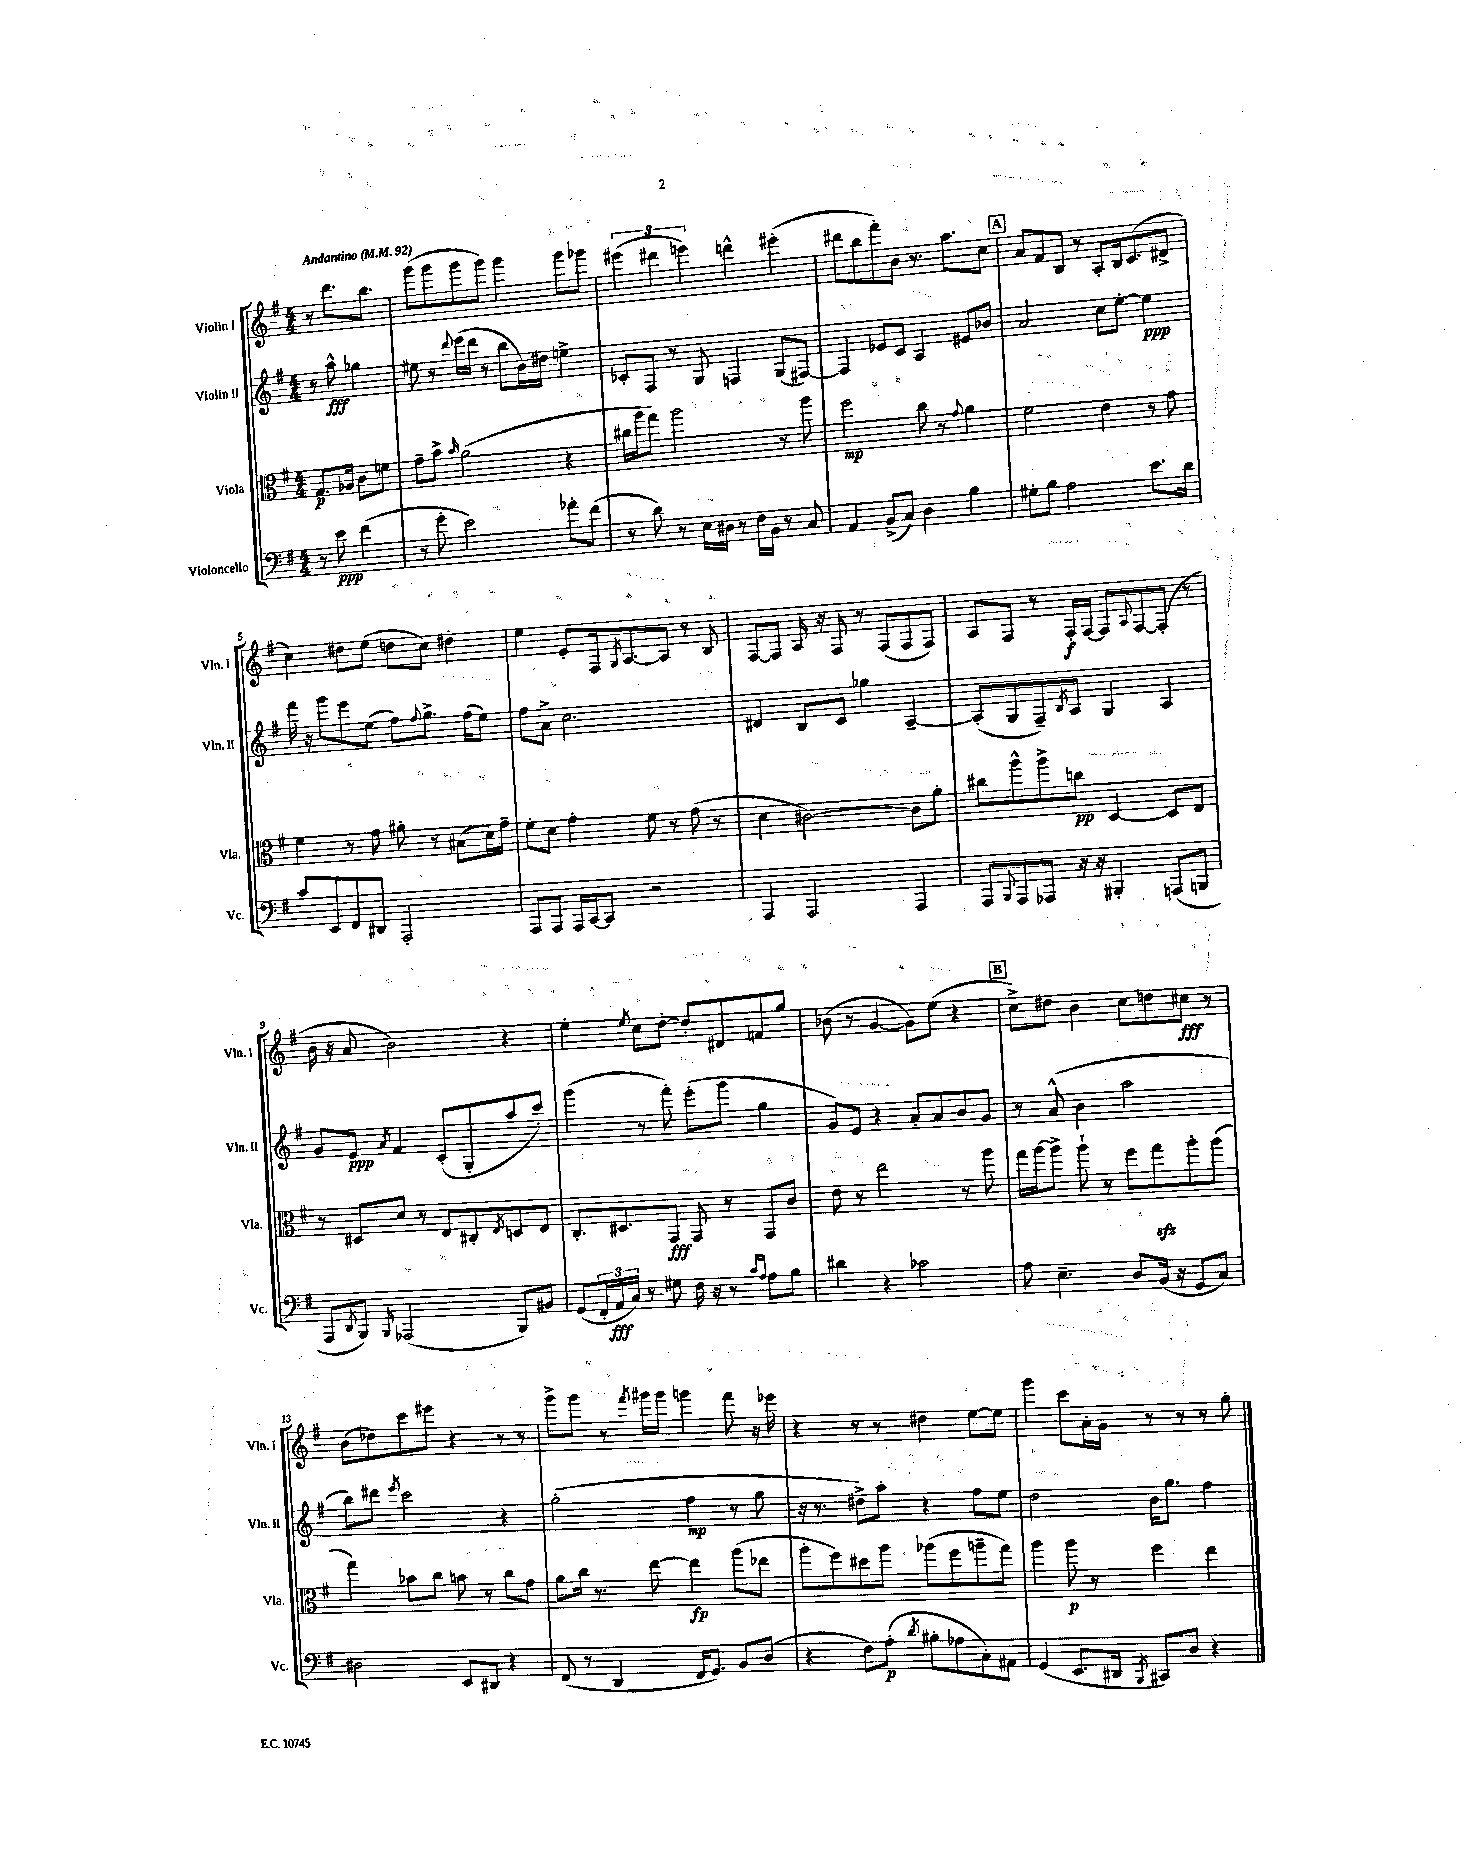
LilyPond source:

<<
\new StaffGroup <<
\new Staff = "s0" \with { instrumentName = "Violin I" shortInstrumentName = "Vln. I" } {
    \clef treble \key g \major \numericTimeSignature \time 4/4 \partial 2 \tempo "Andantino" 4 = 92
    r8 d'''8. b''8. |
    g'''8( g'''8 g'''8 g'''8) g'''4 g'''8 ges'''8 |
    \tuplet 3/2 { eis'''4( dis'''4 e'''4) } d'''4-^ eis'''4-.( |
    dis'''8 b''8 fis'''8-.) b'8 r8. a''8. c''8 |
    \mark \markup { \box "A" } a'8 fis'8 b8 r8 a8-. b16 c'8.( dis'8-> |
    c''4) dis''8 e''8( d''8 c''8) dis''4-. |
    e''4 e'8-. fis16 \acciaccatura { g8 } a8.~ a8 r8 b8 |
    fis8~ fis8 a16 r16 fis8 r8 fis8( fis8 fis8) |
    a8 fis8 r8 fis16-.\f fis16~ fis8 \appoggiatura { a8 } fis8~ fis8-.( r8 |
    b'16 r16 a'8 b'2) r4 |
    e''4-. \acciaccatura { e''8 } c''8 d''8~-. d''8-. dis'8 f'8 g''8 |
    bes'8( r8 g'4~ g'8) e''8( r4 |
    \mark \markup { \box "B" } c''8->) dis''8 b'4 c''8 d''8 cis''8\fff r8 |
    b'8( des''8) c'''8 eis'''8 r4 r8 r8 |
    g'''8-> g'''8 r8 \acciaccatura { fis'''8 } gis'''16 gis'''16 g'''4 fis'''8 r16 ees'''16 |
    r4 r8 r8 dis''4 e''8~ e''8 |
    g'''4 c'''8 a'16-. g'16 r8 r8 r8 g''8-. \bar "|." |
}
\new Staff = "s1" \with { instrumentName = "Violin II" shortInstrumentName = "Vln. II" } {
    \clef treble \key g \major \numericTimeSignature \time 4/4 \partial 2
    r8 a''8-^\fff ges''4 |
    eis''8 r8 \appoggiatura { d'''8 } e'''16( d'''16 r8 b''8 b'16) dis''16 e''4-> |
    ces'8-. fis8 r8 g8 f4 g8( fis8~) |
    fis4 ees'8 c'8 a4 eis'8 bes'8 |
    \mark \markup { \box "A" } a'2 c''8 e''8~-. e''4\ppp |
    fis'''16 r16 g'''8 e'''8 e''8( fis''8) \appoggiatura { fis''8 } g''8.-> fis''16( e''8) |
    fis''8 a'8-> c''2. |
    dis'4 b8 c'8 ges''4 a4~-- |
    a8-.( g8 fis8--) \acciaccatura { b8 } a8 g4 a4 |
    g'8 e'8\ppp \acciaccatura { a'8 } fis'4 c'8-.( g8-. a''8 c'''8-.) |
    g'''4( r8 fis'''8-.) e'''8-.( g'''8 g''4 |
    g'8) e'8 r4 a'8-. a'8 b'8 g'8 |
    \mark \markup { \box "B" } r8 a'8-^( b'4 a''2 |
    b''8) dis'''8 \acciaccatura { e'''8 } c'''2 r4 |
    g''2-.( fis''4\mp r8 g''8 |
    r16 r8. dis''8->) a''8-. r4 fis''8 e''8 |
    d''2 b'16 g''8. fis''4 \bar "|." |
}
\new Staff = "s2" \with { instrumentName = "Viola" shortInstrumentName = "Vla." } {
    \clef alto \key g \major \numericTimeSignature \time 4/4 \partial 2
    g8.\p aes16 c'8 f'8 |
    g'8-- b'8-> \grace { b'16 } a'2( r4 |
    cis''16 a''16 g''8) a''2 r8 a''8 |
    fis''2\mp c''8 r8 \appoggiatura { g'8 } a'4 |
    \mark \markup { \box "A" } fis'2 e'4 r8 g'8 |
    fis'4 r8 g'8 ais'8-. r8 bis8( d'16) g'16-- |
    fis'8-. d'8 g'4-. fis'8 r8 g'8( r8 |
    d'4 cis'2~) cis'8 a'8-. |
    cis''8 a''8-^ a''8-> c''8\pp d4~ d8 e8 |
    r8 dis8 d'8 r8 e8 cis8-. \acciaccatura { e8 } d8 e8 |
    c8.-. dis8. g,8\fff g,8 r8 g,8 c'8 |
    e'8 r8 e''2 r8 a''8 |
    \mark \markup { \box "B" } g''16 a''16~ a''8-> a''8-! r8 fis''8 g''8\sfz a''8-. a''8( |
    g''4) bes'8 c''8 b'8 r8 c''8 g'8 |
    a'8 c''16 r8. e''8~ e''4\fp a''8( ees''8 |
    a''8-. fis''8) dis''8 a''8 aes''8( fis''8 a''8-- g''8) |
    a''4 a''8\p r8 fis''4 e''4 \bar "|." |
}
\new Staff = "s3" \with { instrumentName = "Violoncello" shortInstrumentName = "Vc." } {
    \clef bass \key g \major \numericTimeSignature \time 4/4 \partial 2
    r8 e'8\ppp fis'4( |
    r8 g'8-. e'2) aes'8-. fis'8( |
    r8 d'8) r8 e16 dis16 r8 fis16 b,16 r8 c8 |
    a,4 b,8->( c8) d4 b4 |
    \mark \markup { \box "A" } gis8-. b8 a2 e'8. d'16 |
    c'8 e,8 fis,8 dis,8 a,,2-. |
    a,,8 a,,8 a,,16 c,16~ c,8 r2 |
    a,,4 a,,2 a,,4 |
    a,,8 \appoggiatura { b,,8 } a,,8 aes,,8 r16 r16 bis,,4-. a,,8( b,,8 |
    a,,8 \acciaccatura { d,8 } b,,8) \grace { b,,16 } aes,,2( b,,8) bis,8 |
    g,8( \tuplet 3/2 { fis,16-. a,16\fff c16) } r8 gis8 fis16 r16 r8 \grace { c'16 a16 } a8 b8 |
    dis'4 r4 ces'2 |
    \mark \markup { \box "B" } a8 e4.-- d8 b,16( r16 g,8 c8) |
    dis2 e,8 dis,8 r4 |
    fis,8( r8 d,4 fis,16 g,8.) b,8 d8( |
    r4 fis8) a8-.\p( \acciaccatura { d'8 } bis8-. aes8 c8-.) ais,8 |
    g,4( e,8. dis,16 \acciaccatura { b,,8 } cis,8) d8 r4 \bar "|." |
}
>>
>>
